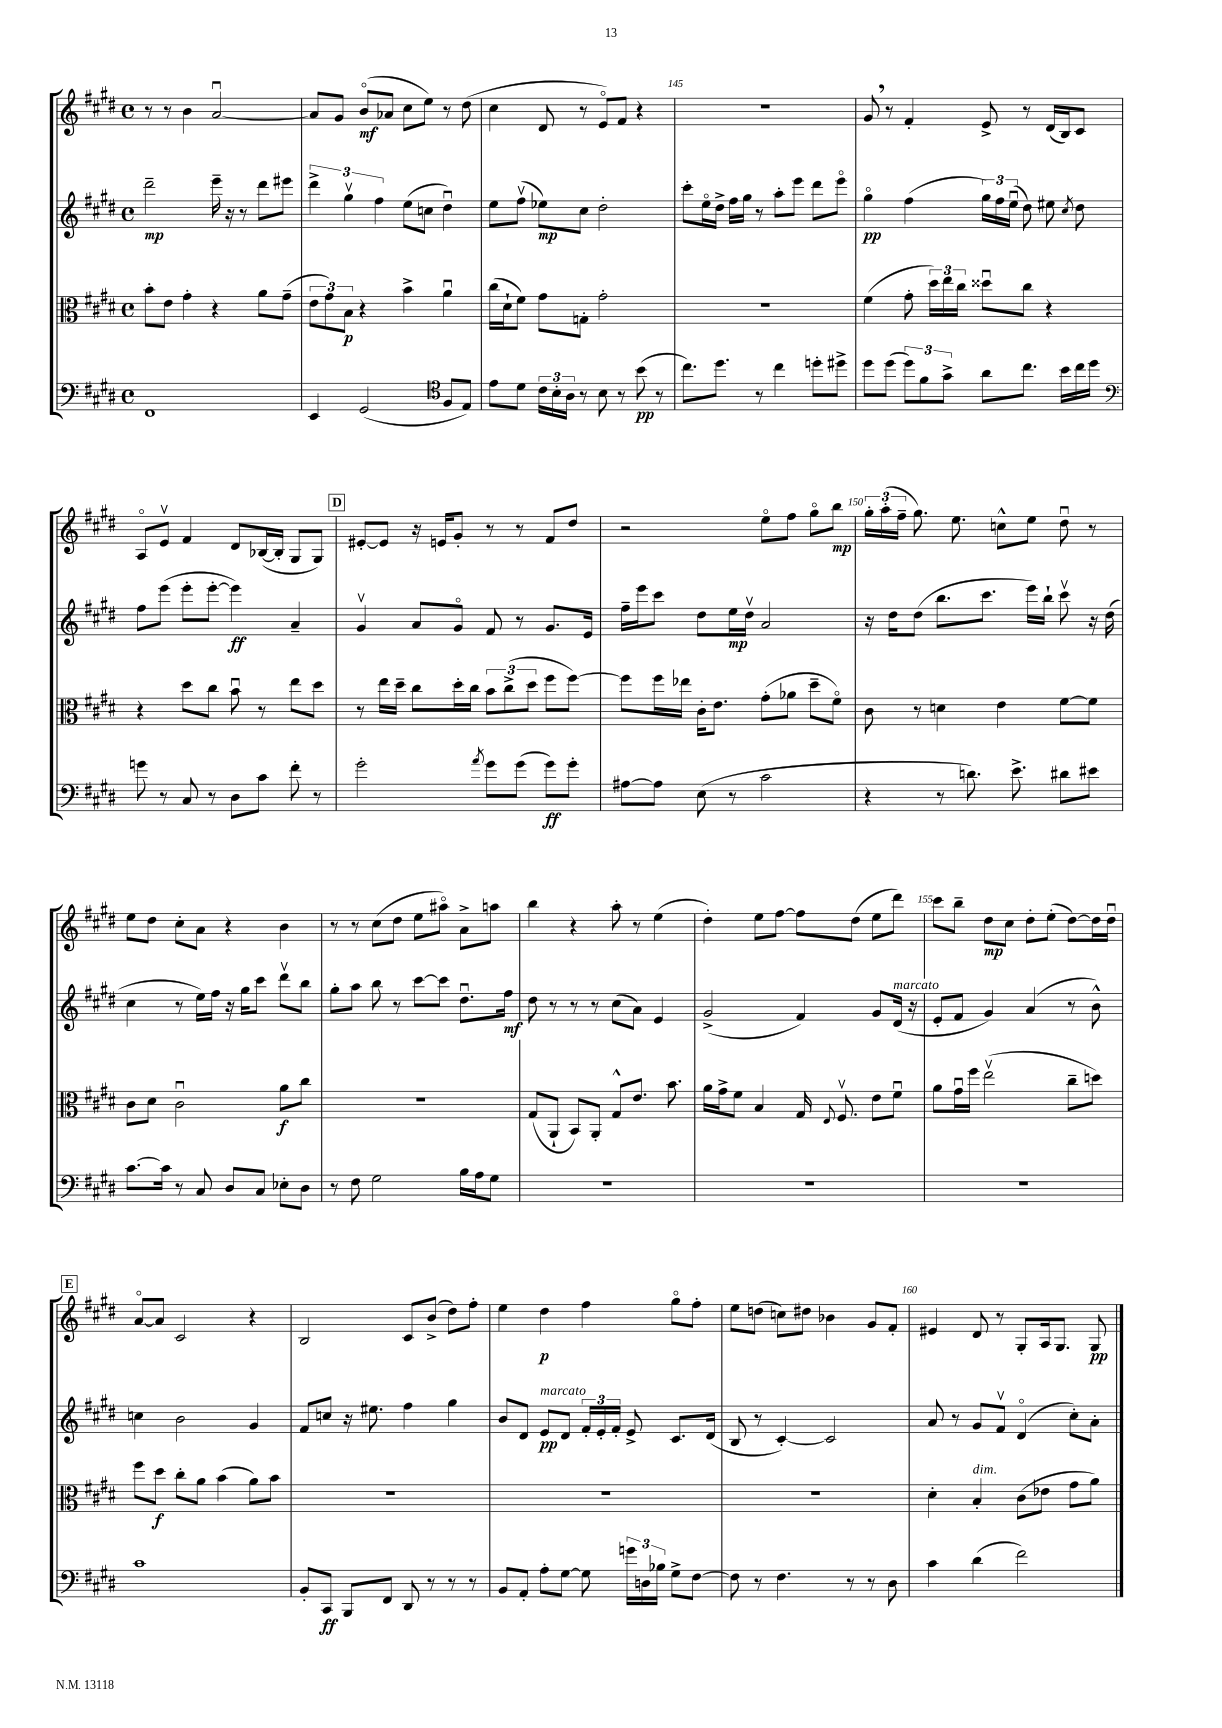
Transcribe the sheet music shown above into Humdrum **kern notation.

**kern	**kern	**kern	**kern
*staff4	*staff3	*staff2	*staff1
*clefF4	*clefC3	*clefG2	*clefG2
*k[f#c#g#d#]	*k[f#c#g#d#]	*k[f#c#g#d#]	*k[f#c#g#d#]
*M4/4	*M4/4	*M4/4	*M4/4
*met(c)	*met(c)	*met(c)	*met(c)
1FF#	8b'	2ddd#~	8r
.	8e	.	8r
.	4g#'	.	4b
.	4r	16eee~	[2au
.	.	16r	.
.	.	8r	.
.	8a	8ddd#	.
.	(8g#~	8eee#	.
=	=	=	=
4EE	12e	6ddd#^	8a]
.	12g#)	.	.
.	.	.	8g#
.	12B	6gg#v	.
(2GG#	4r	.	(8bo
.	.	6ff#	.
.	.	.	8a-
.	4b^	(8ee	8cc#
.	.	8cc	8ee)
*clefC4	*	*	*
8F#	4au	4dd#u)	8r
8E)	.	.	(8dd#
=	=	=	=
8e	(16cc#	8ee	4cc#
.	16d#`	.	.
8d#	8f#)	(8ff#v	.
24c#	8g#	8ee-)	8d#
24B'	.	.	.
24A	.	.	.
8r	8G'	8cc#	8r
8B	2g#'	2dd#'	8eo)
8r	.	.	8f#
(8b	.	.	4r
8r	.	.	.
=	=	=	=
8.cc#)	1r	8ccc#'	1r
.	.	16eeo	.
8.dd#	.	16dd#^	.
.	.	16ff#	.
.	.	16gg#	.
8r	.	8r	.
4cc#	.	8aa'	.
.	.	8eee	.
8dd'	.	8ddd#	.
8dd#^	.	8eeeo	.
=	=	=	=
8dd#	(4f#	4gg#o	8g#
(8dd#	.	.	8r
12dd#)	8g#'	(4ff#	4f#'
12f#	.	.	.
.	24dd#)	.	.
12g#^	24ee	.	.
.	24cc#	.	.
8a	8dd##u	24gg#)	8e^
.	.	24ff#	.
.	.	(24eeu	.
8.cc#	8cc#	8dd#)	8r
.	4r	8ee#	(16d#
16b	.	.	16B)
.	.	8qcc#	.
16cc#	.	8dd#	8c#
16dd#	.	.	.
=	=	=	=
*clefF4	*	*	*
8g	4r	8ff#	8Ao
8r	.	(8eee	8ev
8C#	8dd#	8eee'	4f#
8r	8cc#	[8eee'	.
8D#	8bu	4eee])	8d#
8c#	8r	.	([16B-
.	.	.	16B-']
8f#'	8ee	4a~	8G#
8r	8dd#	.	8G#)
=	=	=	=
2g#'	8r	4g#v	[8e#'
.	16ee	.	8e#]
.	16dd#~	.	.
.	8cc#	8a	16r
.	.	.	16e
.	16dd#'	8g#o	8g#'
.	16cc#	.	.
8qa	.	.	.
8g#	12b	8f#	8r
.	(12cc#^	.	.
(8g#	.	8r	8r
.	12dd#	.	.
8g#)	8ff#	8.g#	8f#
8g#'	[8ff#)	.	8dd#
.	.	16e	.
=	=	=	=
[8A#	8ff#]	16ff#~	2r
.	.	16eee	.
8A#]	16ff#	8ccc#	.
.	16ee-	.	.
(8E	16c#'	8dd#	.
.	8.e	.	.
8r	.	16ee	.
.	.	16dd#v	.
2c#	(8g#'	2a	8eeo
.	8a-	.	8ff#
.	8dd#~	.	8gg#o
.	8f#o)	.	8bb
=	=	=	=
4r	8c#	16r	24gg#'
.	.	.	(24aa'
.	.	16dd#	.
.	.	.	24ff#~
.	8r	(8dd#	8.gg#)
8r	4d	8.bb	.
.	.	.	8.ee
8.d)	.	.	.
.	.	8.ccc#	.
.	4e	.	8cc^^
8.e^	.	.	.
.	.	16eee)	8ee
.	.	16bb`	.
8d#	[8f#	8ccc#v	8dd#u
8e#	8f#]	16r	8r
.	.	(16dd#	.
=	=	=	=
[8.c#	8c#	4cc#	8ee
.	8d#	.	8dd#
16c#]	.	.	.
8r	2c#u	8r	8cc#'
8C#	.	16ee)	8a
.	.	16ff#	.
8D#	.	16r	4r
.	.	16gg#	.
8C#	.	8ccc#	.
8E-'	8a	8ddd#v	4b
8D#	8cc#	8bb	.
=	=	=	=
8r	1r	8gg#'	8r
8F#	.	8aa	8r
2G#	.	8bb	(8cc#
.	.	8r	8dd#
.	.	[8ccc#	8ee
.	.	8ccc#]	8aa#o)
16B	.	8.dd#u	8a^
16A	.	.	.
8G#	.	.	8aa
.	.	16ff#	.
=	=	=	=
1r	(8G#	8dd#	4bb
.	8AA`	8r	.
.	8BB)	8r	4r
.	8AA'	8r	.
.	8G#^^	(8cc#	8aa'
.	8.e	8a)	8r
.	.	4e	(4ee
.	8.b	.	.
=	=	=	=
1r	16a	(2g#^	4dd#')
.	16g#^	.	.
.	8f#	.	.
.	4B	.	8ee
.	.	.	[8ff#
.	16G#	4f#)	8ff#]
.	8qqE	.	.
.	8.F#v	.	.
.	.	.	(8dd#
.	8e	8g#	8ee
.	8f#u	(16d#	8ddd#)
.	.	16r	.
=	=	=	=
1r	8a	8e'	8ccc#
.	16g#u	8f#	8bb~
.	16ff#	.	.
.	(2eev	4g#)	8dd#
.	.	.	8cc#
.	.	(4a	8dd#'
.	.	.	(8ee'
.	8cc#~	8r	[8dd#)
.	8dd)	8b^^)	16dd#]
.	.	.	16dd#u
=	=	=	=
1c#	8ff#	4cc	[8ao
.	8dd#	.	8a]
.	8cc#'	2b	2c#
.	8a	.	.
.	(4b	.	.
.	8a)	4g#	4r
.	8b	.	.
=	=	=	=
8BB'	1r	8f#	2B
8CC#	.	8cc	.
8BBB	.	16r	.
.	.	8.ee#	.
8FF#	.	.	.
8DD#	.	4ff#	8c#
8r	.	.	(8b^
8r	.	4gg#	8dd#)
8r	.	.	8ff#'
=	=	=	=
8BB	1r	8b	4ee
8AA'	.	8d#	.
8A'	.	8e	4dd#
[8G#	.	8d#	.
8G#]	.	24f#'	4ff#
.	.	24e'	.
.	.	24f#'	.
24g	.	8e^	.
24D	.	.	.
24B-	.	.	.
8G#^	.	8.c#	8gg#o
[8F#	.	.	8ff#'
.	.	(16d#	.
=	=	=	=
8F#]	1r	8B	8ee
8r	.	8r	(8dd
4.F#	.	[4c#')	8cc)
.	.	.	8dd#
.	.	2c#]	4b-
8r	.	.	.
8r	.	.	8g#
8D#	.	.	8f#'
=	=	=	=
4c#	4d#'	8a	4e#
.	.	8r	.
(4d#	4B'	8g#	8d#
.	.	8f#v	8r
2f#)	(8c#	(4d#o	8G#'
.	8e-	.	16A
.	.	.	8.G#
.	8g#	8cc#')	.
.	8a)	8a'	8G#
==	==	==	==
*-	*-	*-	*-
